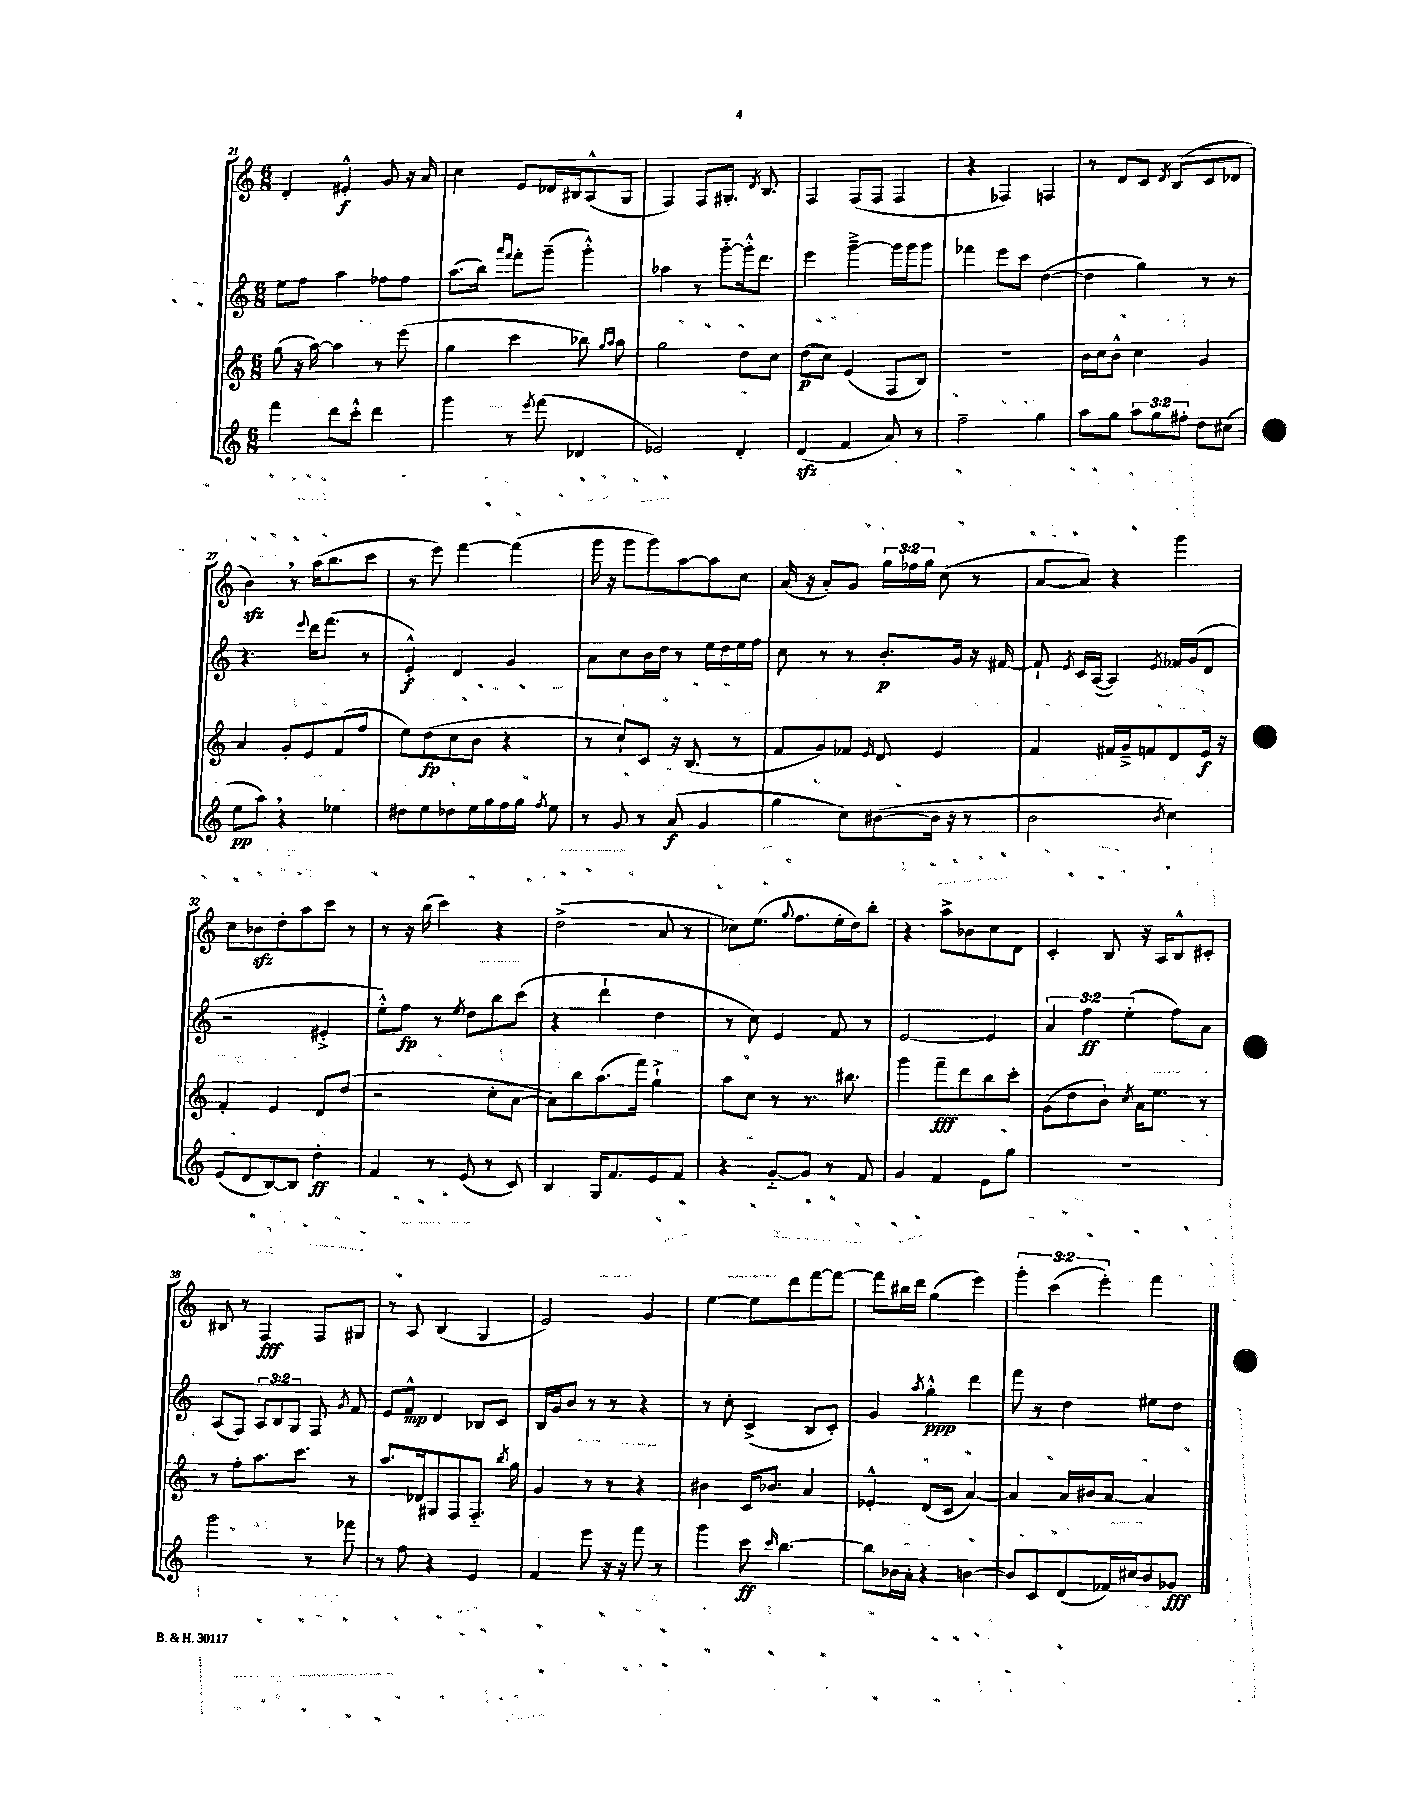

**kern	**dynam	**kern	**dynam	**kern	**dynam	**kern	**dynam
*part4	*part4	*part3	*part3	*part2	*part2	*part1	*part1
*staff4	*staff4	*staff3	*staff3	*staff2	*staff2	*staff1	*staff1
*clefG2	*	*clefG2	*	*clefG2	*	*clefG2	*
*k[]	*	*k[]	*	*k[]	*	*k[]	*
*M6/8	*	*M6/8	*	*M6/8	*	*M6/8	*
=21	=21	=21	=21	=21	=21	=21	=21
4fff\	.	(8gg\	.	8ee\L	.	4d'/	.
.	.	16r	.	8ff\J	.	.	.
.	.	[16aa\)	.	.	.	.	.
8ddd\L	.	4aa\]	.	4aa\	.	4e#X'^^/	f
8ccc'^^\J	.	.	.	.	.	.	.
4ddd\	.	8r	.	8ff-X\L	.	8g/	.
.	.	(8eee\	.	8ff-\J	.	16r	.
.	.	.	.	.	.	16a/	.
=22	=22	=22	=22	=22	=22	=22	=22
4ggg\	.	4gg\	.	(8.aa\L	.	4cc\	.
.	.	.	.	16bb\Jk)	.	.	.
.	.	.	.	16qqaaa/LL	.	.	.
.	.	.	.	16qqfff/JJ	.	.	.
8r	.	4ccc\	.	8fff'\L	.	8e/L	.
8qeee/	.	.	.	.	.	.	.
(8fff\	.	.	.	(8ggg~\J	.	16d-X/L	.
.	.	.	.	.	.	16B#X/J	.
4d-X/	.	8bb-X\)	.	4ggg'^^\)	.	(8A^^/	.
.	.	16qqgg/LL	.	.	.	.	.
.	.	16qqaa/JJ	.	.	.	.	.
.	.	8aa\	.	.	.	8G/J	.
=23	=23	=23	=23	=23	=23	=23	=23
2e-X/)	.	2gg\	.	4aa-X\	.	4F/)	.
.	.	.	.	8r	.	8F/L	.
.	.	.	.	[8ggg\L	.	8.G#X'/J	.
4d'/	.	8dd\L	.	16ggg'^^\k]	.	.	.
.	.	.	.	.	.	8qd/	.
.	.	.	.	8.ddd\J	.	8.B/	.
.	.	8cc\J	.	.	.	.	.
=24	=24	=24	=24	=24	=24	=24	=24
(4dzz/	.	(8dd\L	p	4eee\	.	4F/	.
.	.	8cc\J)	.	.	.	.	.
4f/	.	(4e/	.	[4ggg~^\	.	(8F/L	.
.	.	.	.	.	.	8F/J	.
8a/)	.	8F/L	.	16ggg\LL]	.	4F/	.
.	.	.	.	16ggg\J	.	.	.
8r	.	8B/J)	.	8ggg\J	.	.	.
=25	=25	=25	=25	=25	=25	=25	=25
2ff~\	.	2.r	.	4fff-X\	.	4r	.
.	.	.	.	8eee\L	.	4F-X/)	.
.	.	.	.	8ccc\J	.	.	.
4gg\	.	.	.	([4dd\	.	4Fn/	.
=26	=26	=26	=26	=26	=26	=26	=26
8aa\L	.	16b\LL	.	4dd\]	.	8r	.
.	.	16cc\J	.	.	.	.	.
8gg\J	.	8b^^\J	.	.	.	8d/L	.
12aa\L	.	4cc\	.	4gg\)	.	8c/J	.
12gg\	.	.	.	.	.	.	.
.	.	.	.	.	.	8qd/	.
.	.	.	.	.	.	(8B/L	.
12ff#X'\J	.	.	.	.	.	.	.
8dd\L	.	4g/	.	8r	.	8c/	.
(8cc#X\J	.	.	.	8r	.	8d-X/J	.
!!LO:LB:g=z
=27	=27	=27	=27	=27	=27	=27	=27
8ee\L	pp	4a/	.	4.r	.	4bzz,\)	.
8aa,\J)	.	.	.	.	.	.	.
4r	.	8g'/L	.	.	.	8r	.
.	.	.	.	8qqeee/	.	.	.
.	.	8e/	.	16ddd\KL	.	(16aa\KL	.
.	.	.	.	(8.fff\J	.	8.bb\	.
4ee-X\	.	(8f/	.	.	.	.	.
.	.	8ff/J	.	8r	.	8ccc\J	.
=28	=28	=28	=28	=28	=28	=28	=28
8dd#X\L	.	8ee\L)	.	4e'^^/)	f	8r	.
8ee\	.	(8dd\	fp	.	.	8eee\)	.
8dd-X\	.	8cc\	.	4d/	.	[4fff\	.
16ee\L	.	8b\J	.	.	.	.	.
16gg\	.	.	.	.	.	.	.
16ff\	.	4r	.	4g/	.	(4fff\]	.
16gg\JJ	.	.	.	.	.	.	.
8qff/	.	.	.	.	.	.	.
8ee\	.	.	.	.	.	.	.
=29	=29	=29	=29	=29	=29	=29	=29
8r	.	8r	.	8a\L	.	16ggg\	.
.	.	.	.	.	.	16r	.
8g/	.	8cc`/L)	.	8cc\	.	8ggg\L	.
8r	.	8c/J	.	16b\L	.	8ggg\)	.
.	.	.	.	16dd\JJ	.	.	.
(8a/	f	16r	.	8r	.	[8aa\	.
.	.	(8.B/	.	.	.	.	.
4g/	.	.	.	16ee\LL	.	8aa\]	.
.	.	.	.	16dd\	.	.	.
.	.	8r	.	16ee\	.	8cc\J	.
.	.	.	.	16ff\JJ	.	.	.
=30	=30	=30	=30	=30	=30	=30	=30
4gg\	.	8f/L	.	8cc\	.	(16a/	.
.	.	.	.	.	.	16r	.
.	.	8g/)	.	8r	.	8a'/L)	.
8cc\L)	.	8f-X/J	.	8r	.	8g/J	.
.	.	16qqe/	.	.	.	.	.
([8b#X\	.	8d/	.	8.b'/L	p	24gg\LL	.
.	.	.	.	.	.	24ff-X\	.
.	.	.	.	.	.	24gg\JJ	.
16b#\Jk]	.	4e/	.	.	.	(8cc\	.
16r	.	.	.	16g/Jk	.	.	.
8r	.	.	.	16r	.	8r	.
.	.	.	.	[16f#X/	.	.	.
=31	=31	=31	=31	=31	=31	=31	=31
2b\	.	4f/	.	8f#`/]	.	[8a/L	.
.	.	.	.	8qe/	.	.	.
.	.	.	.	16c/LL	.	8a/J])	.
.	.	.	.	([16A/JJ	.	.	.
.	.	16f#X/LL	.	4A/])	.	4r	.
.	.	16g~^/J	.	.	.	.	.
.	.	8fn/	.	.	.	.	.
8qb/	.	.	.	8qe/	.	.	.
4cc\)	.	8d/	.	16f-X/LL	.	4ggg\	.
.	.	.	.	(16g/J	.	.	.
.	.	16e/Jk	f	8d/J	.	.	.
.	.	16r	.	.	.	.	.
!!LO:LB:g=z
=32	=32	=32	=32	=32	=32	=32	=32
(8e/L	.	4f'/	.	2r	.	8cc\L	.
8d/	.	.	.	.	.	8b-Xzz\	.
[8B/)	.	4e/	.	.	.	8dd'\	.
8B/J]	.	.	.	.	.	8aa\	.
4dd'\	ff	8d/L	.	4e#X'^/	.	8ccc\J	.
.	.	(8dd/J	.	.	.	8r	.
=33	=33	=33	=33	=33	=33	=33	=33
4f/	.	2r	.	8ee'^^\L)	.	8r	.
.	.	.	.	8ff\J	fp	16r	.
.	.	.	.	.	.	(16bb\	.
8r	.	.	.	8r	.	4ccc\)	.
.	.	.	.	8qee/	.	.	.
(8e/	.	.	.	8dd\L	.	.	.
8r	.	8cc'\L	.	8bb\	.	4r	.
8c/)	.	[8a\J	.	(8ccc\J	.	.	.
=34	=34	=34	=34	=34	=34	=34	=34
4B/	.	8a\L])	.	4r	.	(2dd^\	.
.	.	8bb\	.	.	.	.	.
16G/KL	.	(8.aa\	.	4ddd`\	.	.	.
8.f/	.	.	.	.	.	.	.
.	.	16fff\Jk)	.	.	.	.	.
8e/	.	4gg`^\	.	4dd\	.	8a/	.
8f/J	.	.	.	.	.	8r	.
=35	=35	=35	=35	=35	=35	=35	=35
4r	.	8aa\L	.	8r	.	8cc-X\L)	.
.	.	8cc\J	.	8cc\)	.	(8.ee\J	.
[8g/L	.	8r	.	4e/	.	.	.
.	.	.	.	.	.	8qqgg/	.
.	.	.	.	.	.	8.ff\L	.
8g/J]	.	8.r	.	.	.	.	.
8r	.	.	.	8f/	.	16ee'\L	.
.	.	8.bb#X\	.	.	.	16dd\J)	.
8f/	.	.	.	8r	.	8bb'\J	.
=36	=36	=36	=36	=36	=36	=36	=36
4g/	.	4ggg\	.	[2e/	.	4r	.
4f/	.	8fff~\L	fff	.	.	8aa^\L	.
.	.	8ddd\	.	.	.	8b-X\	.
8e\L	.	8bb\	.	4e/]	.	8cc\	.
8gg\J	.	8ccc'\J	.	.	.	8d\J	.
=37	=37	=37	=37	=37	=37	=37	=37
2.r	.	(8g\L	.	6a/	.	4c'/	.
.	.	8dd\	.	.	.	.	.
.	.	.	.	6ff\	ff	.	.
.	.	8b`\J)	.	.	.	8B/	.
.	.	.	.	(6ee'\	.	.	.
.	.	8qcc/	.	.	.	.	.
.	.	16a\KL	.	.	.	16r	.
.	.	8.ee\J	.	.	.	16A/KL	.
.	.	.	.	8ff\L)	.	8B^^/	.
.	.	8r	.	8a\J	.	8c#X'/J	.
!!LO:LB:g=z
=38	=38	=38	=38	=38	=38	=38	=38
2ggg\	.	8r	.	(8A/L	.	8B#X/	.
.	.	8ff'\L	.	8F/J)	.	8r	.
.	.	8.aa\	.	12A/L	.	4F/	fff
.	.	.	.	12B/	.	.	.
.	.	.	.	12G/J	.	.	.
.	.	8.ccc\J	.	.	.	.	.
8r	.	.	.	8F/	.	8F/L	.
.	.	.	.	8qg/	.	.	.
8fff-X\	.	8r	.	8f/	.	8G#X/J	.
=39	=39	=39	=39	=39	=39	=39	=39
8r	.	8.aa/L	.	8e/L	.	8r	.
8ff\	.	.	.	8f^^/J	mp	8A/	.
.	.	16d-X/k	.	.	.	.	.
4r	.	8G#X/	.	4d/	.	(4B/	.
.	.	8F/	.	.	.	.	.
4e/	.	8.F/J	.	8B-X/L	.	4G/	.
.	.	.	.	8c/J	.	.	.
.	.	8qbb/	.	.	.	.	.
.	.	16gg\	.	.	.	.	.
=40	=40	=40	=40	=40	=40	=40	=40
4f/	.	4g/	.	16B/LL	.	2e/)	.
.	.	.	.	16g/J	.	.	.
.	.	.	.	8b/J	.	.	.
8eee\	.	8r	.	8r	.	.	.
16r	.	8r	.	8r	.	.	.
16r	.	.	.	.	.	.	.
8fff\	.	4r	.	4r	.	4g/	.
8r	.	.	.	.	.	.	.
=41	=41	=41	=41	=41	=41	=41	=41
4ggg\	.	4b#X\	.	8r	.	[4ee\	.
.	.	.	.	8cc'\	.	.	.
8ccc\	ff	16c/KL	.	(4c^/	.	8ee\L]	.
.	.	8.b-X/J	.	.	.	.	.
16qqccc/	.	.	.	.	.	.	.
[4.bb\	.	.	.	.	.	8ddd\	.
.	.	4a/	.	8B/L	.	[8fff\	.
.	.	.	.	8c'/J)	.	8fff\J_	.
=42	=42	=42	=42	=42	=42	=42	=42
8bb\L]	.	4e-X'^^/	.	4g/	.	8fff\L]	.
16b-X\L	.	.	.	.	.	16bb#X\L	.
16a'\JJ	.	.	.	.	.	16ddd\JJ	.
.	.	.	.	8qaa/	.	.	.
4r	.	(8d/L	.	4gg'^^\	ppp	(4gg\	.
.	.	8c/J	.	.	.	.	.
[4bn\	.	[4a/)	.	4ddd\	.	4eee\)	.
=43	=43	=43	=43	=43	=43	=43	=43
8b/L]	.	4a/]	.	8fff\	.	6ggg'\	.
8c/	.	.	.	8r	.	.	.
.	.	.	.	.	.	(6ccc\	.
(8d/	.	16a/LL	.	4dd\	.	.	.
.	.	16b#X/J	.	.	.	.	.
.	.	.	.	.	.	6eee'\)	.
16f-X/L)	.	[8a/J	.	.	.	.	.
16cc#X/J	.	.	.	.	.	.	.
8b/	.	4a/]	.	8ee#X\L	.	4fff\	.
8g-X/J	fff	.	.	8dd\J	.	.	.
==	==	==	==	==	==	==	==
*-	*-	*-	*-	*-	*-	*-	*-
